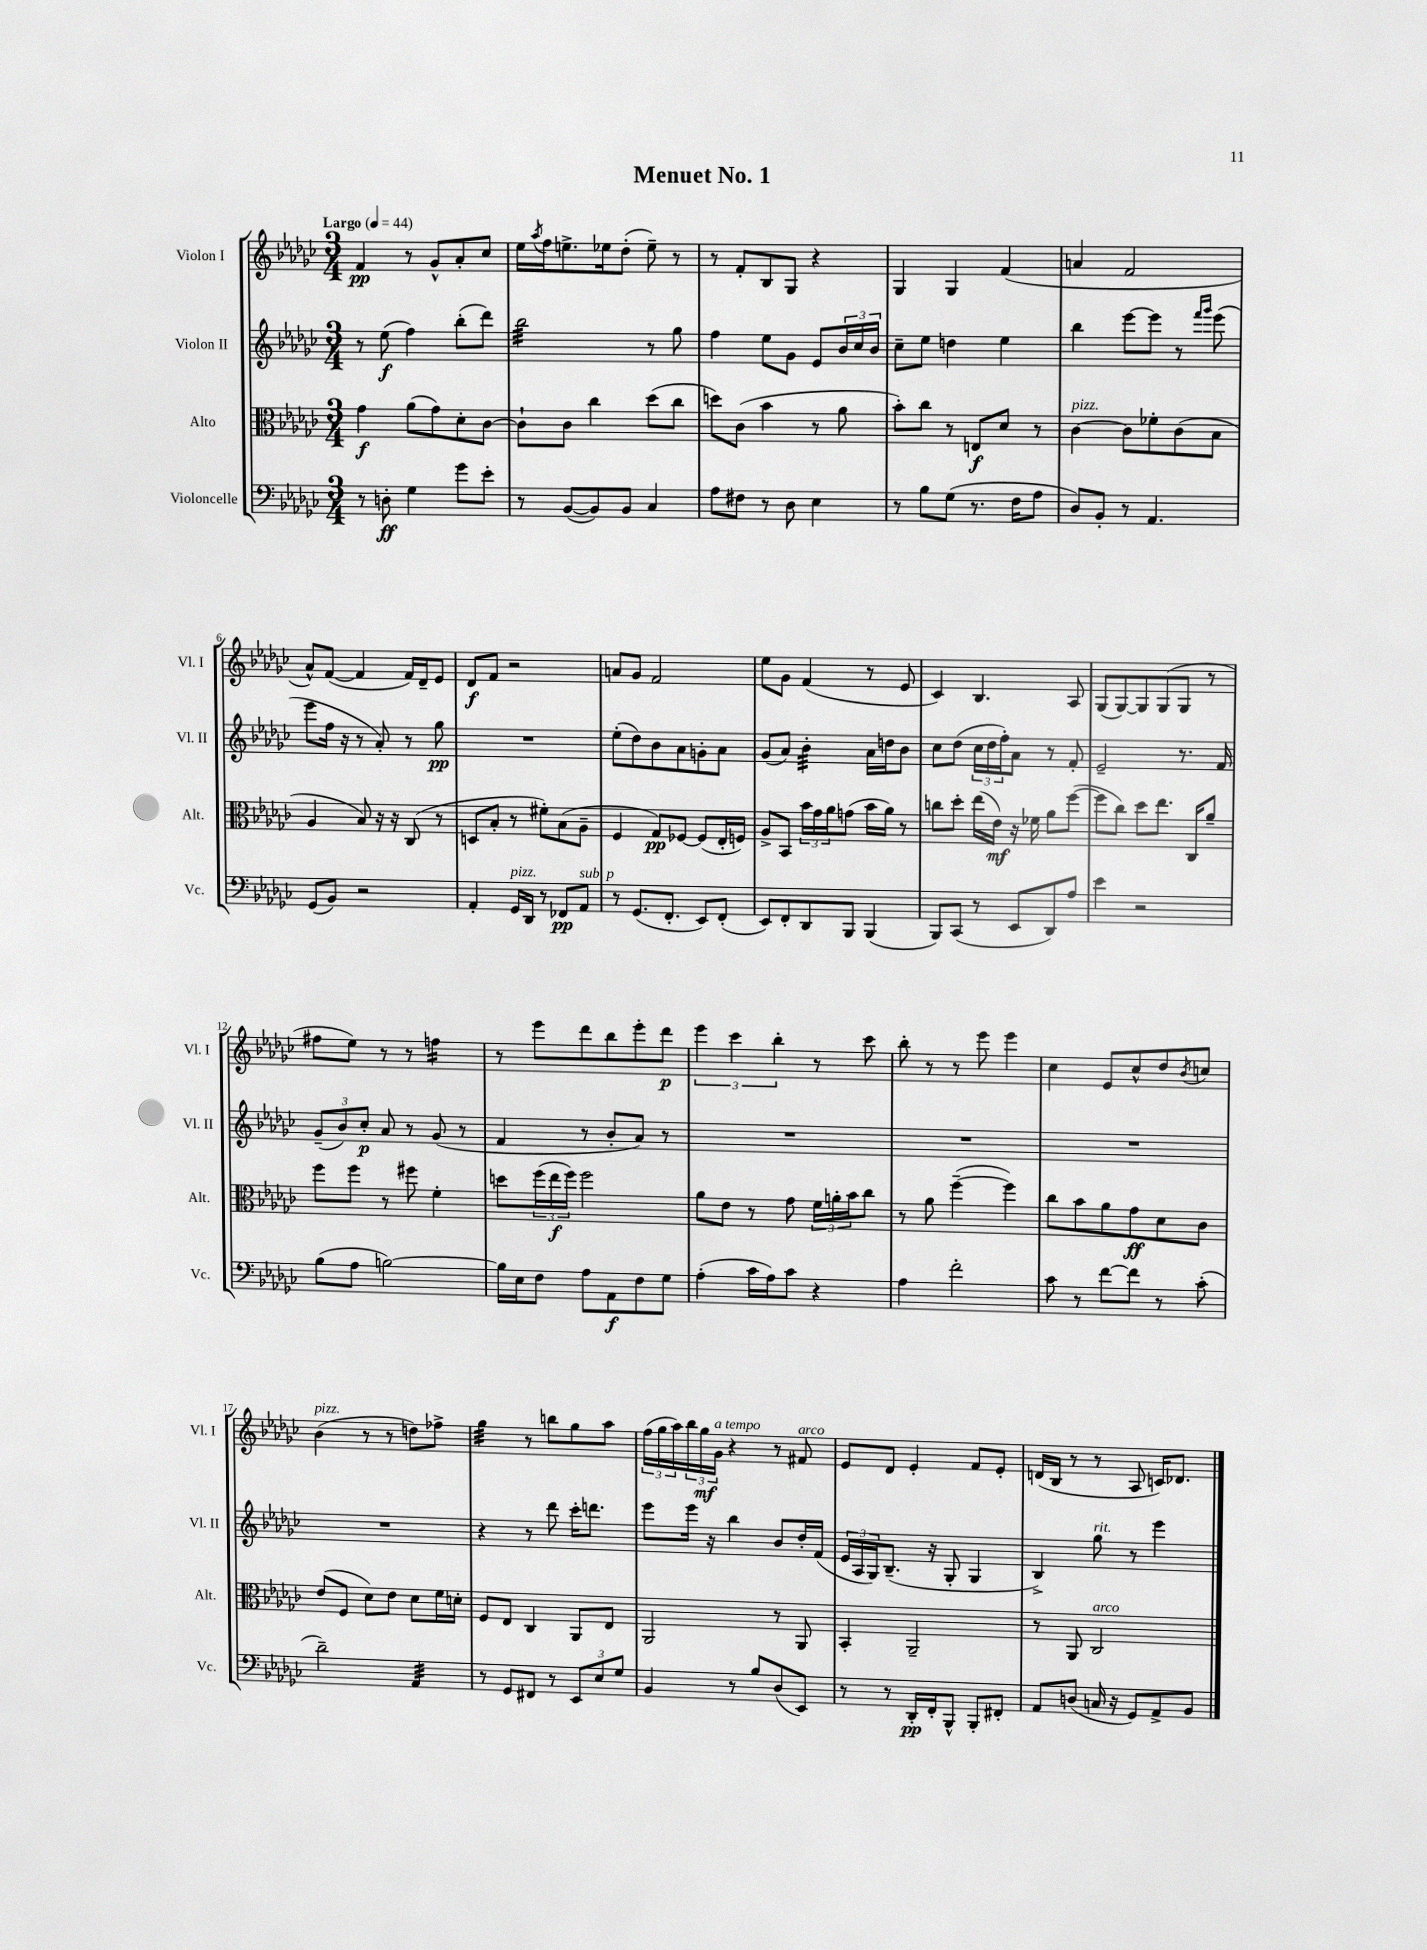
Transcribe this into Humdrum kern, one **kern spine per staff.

**kern	**kern	**kern	**kern
*staff4	*staff3	*staff2	*staff1
*clefF4	*clefC3	*clefG2	*clefG2
*k[b-e-a-d-g-c-]	*k[b-e-a-d-g-c-]	*k[b-e-a-d-g-c-]	*k[b-e-a-d-g-c-]
*M3/4	*M3/4	*M3/4	*M3/4
*MM44	*MM44	*MM44	*MM44
8r	4g-	8r	4f
8D'	.	(8ee-	.
4G-	(8a-	4ff)	8r
.	8g-)	.	8g-^^
8g-	8d-'	(8bb-'	8a-'
8e-'	[8c-	8ddd-)	8cc-
=	=	=	=
8r	8c-`]	2bb-	16ee-
.	.	.	8qaa-
.	.	.	16ff
([8BB-	8c-	.	8.ee^
8BB-])	4cc-	.	.
.	.	.	16ee-
8BB-	.	.	(8dd-'
4C-	(8dd-	8r	8ee-~)
.	8cc-	8gg-	8r
=	=	=	=
8A-	8dd)	4ff	8r
8F#	(8c-	.	8f'
8r	4b-	8ee-	8B-
8D-	.	8g-	8G-
4E-	8r	8e-	4r
.	8a-	24b-	.
.	.	24cc-	.
.	.	24b-	.
=	=	=	=
8r	8b-')	8cc-~	4G-
8B-	8cc-	8ee-	.
(8G-	8r	4dd	4G-
8.r	8E	.	.
.	8d-	4ee-	(4f
16F	.	.	.
8A-	8r	.	.
=	=	=	=
8D-)	[4c-	4bb-	4a
8BB-'	.	.	.
8r	8c-]	[8eee-	2f
4.AA-	8f-'	8eee-]	.
.	(8c-	8r	.
.	.	16qqfff	.
.	.	16qqggg-	.
.	8B-	(8eee-	.
=	=	=	=
(8GG-	4A-	8eee-	8a-^^)
8BB-)	.	16ff	([8f
.	.	16r	.
2r	8B-)	8r	4f]
.	16r	8a-')	.
.	16r	.	.
.	(8C-	8r	16f)
.	.	.	16d-~
.	8r	8gg-	8e-
=	=	=	=
4AA-'	8D	2.r	8d-
.	8B-'	.	8f
16GG-	8r	.	2r
16DD-	.	.	.
8r	8f#')	.	.
8FF-	(8B-	.	.
8AA-	8A-~	.	.
=	=	=	=
8r	4F	(8ee-'	8a
(8.GG-	.	8dd-)	8g-
.	8G-)	8b-	2f
8.FF'	.	.	.
.	[8F-	8a-	.
8EE-)	(8F-]	8g'	.
(8FF'	16E-'	8a-	.
.	16F)	.	.
=	=	=	=
8EE-)	8A-^	(8g-	8ee-
8FF'	8BB-	8a-)	8g-
8DD-	24b-	4b-'	(4f
.	24g-	.	.
.	24a-	.	.
8BBB-	(8g	.	.
(4BBB-	16b-	16a-	8r
.	16a-)	16dd	.
.	8r	8b-	8e-
=	=	=	=
8BBB-)	8cc	8cc-	4c-)
(8CC-	8dd-'	(8dd-	.
8r	(16ee-	24cc-	4.B-
.	.	24dd-	.
.	16e-)	.	.
.	.	24ff')	.
8EE-	16r	8a-	.
.	16f-	.	.
8DD-)	8a-	8r	.
8A-	([8ff	8f'	8A-
=	=	=	=
4e-	8ff]	2e-~	(8G-
.	8cc-)	.	[8G-)
2r	8dd-	.	8G-]
.	8.ee-	.	(8G-
.	.	8.r	8G-
.	16C-	.	.
.	8a-~	.	8r
.	.	16f	.
=	=	=	=
(8B-	8ff	(12g-~	8ff#
.	.	12b-)	.
8A-	8ff	.	8ee-)
.	.	12cc-'	.
[2B)	8r	8a-	8r
.	8ff#	8r	8r
.	4f'	(8g-	4ff
.	.	8r	.
=	=	=	=
16B]	8dd	4f	8r
16E-	.	.	.
8F	(24ff	.	8eee-
.	24ee-	.	.
.	24ff)	.	.
8A-	2ff	8r	8ddd-
8AA-	.	8b-'	8bb-
8F	.	8a-)	8eee-'
8G-	.	8r	8ddd-
=	=	=	=
(4A-'	8a-	2.r	6eee-
.	8e-	.	.
.	.	.	6ccc-
16c-	8r	.	.
16A-)	.	.	.
.	.	.	6bb-'
8c-	8g-	.	.
4r	24f	.	8r
.	24a'	.	.
.	24b-	.	.
.	8cc-	.	8ccc-
=	=	=	=
4A-	8r	2.r	8bb-'
.	8a-	.	8r
2f'	([4ff~	.	8r
.	.	.	8eee-
.	4ff])	.	4eee-
=	=	=	=
8c-	8cc-	2.r	4cc-
8r	8b-	.	.
[8f	8a-	.	8e-
8f]	8g-	.	8cc-^^
8r	8d-	.	8dd-
.	.	.	8qb-
(8c-'	8c-	.	8cc
=	=	=	=
2d-~)	(8e-	2.r	(4b-
.	8F	.	.
.	8d-)	.	8r
.	8e-	.	8r
4AA-	8d-	.	8dd)
.	16f	.	8ff-^
.	16d'	.	.
=	=	=	=
8r	8F	4r	4gg-
8GG-	8E-	.	.
8FF#	4C-	8r	8r
8r	.	8ddd-	8bb
12EE-	8AA-	16ccc-'	8gg-
.	.	8.ddd	.
12E-	.	.	.
.	8E-	.	8aa-
12G-	.	.	.
=	=	=	=
4BB-	2AA-	8eee-	(24ff
.	.	.	24gg-
.	.	.	24aa-)
.	.	16eee-	24bb-
.	.	.	24gg-
.	.	16r	.
.	.	.	24g-
8r	.	4bb-	4r
8B-	.	.	.
(8D-	8r	8b-	8r
8EE-)	8AA-	16dd-'	8f#
.	.	(16f	.
=	=	=	=
8r	4BB-'	24e-	8e-
.	.	24A-	.
.	.	24G-)	.
8r	.	(8.B-~	8d-
16DD-'	2AA-~	.	4e-'
16FF'	.	16r	.
8BBB-^^	.	8G-'	.
8BBB-'	.	4G-	8f
8FF#'	.	.	8e-'
=	=	=	=
8AA-	8r	4B-^)	(16d
.	.	.	16B-
(8D	8AA-	.	8r
16C	2C-	8gg-	8r
16r	.	.	.
8GG-)	.	8r	8A-
8AA-^	.	4eee-	16c)
.	.	.	8.d-
8BB-	.	.	.
==	==	==	==
*-	*-	*-	*-
